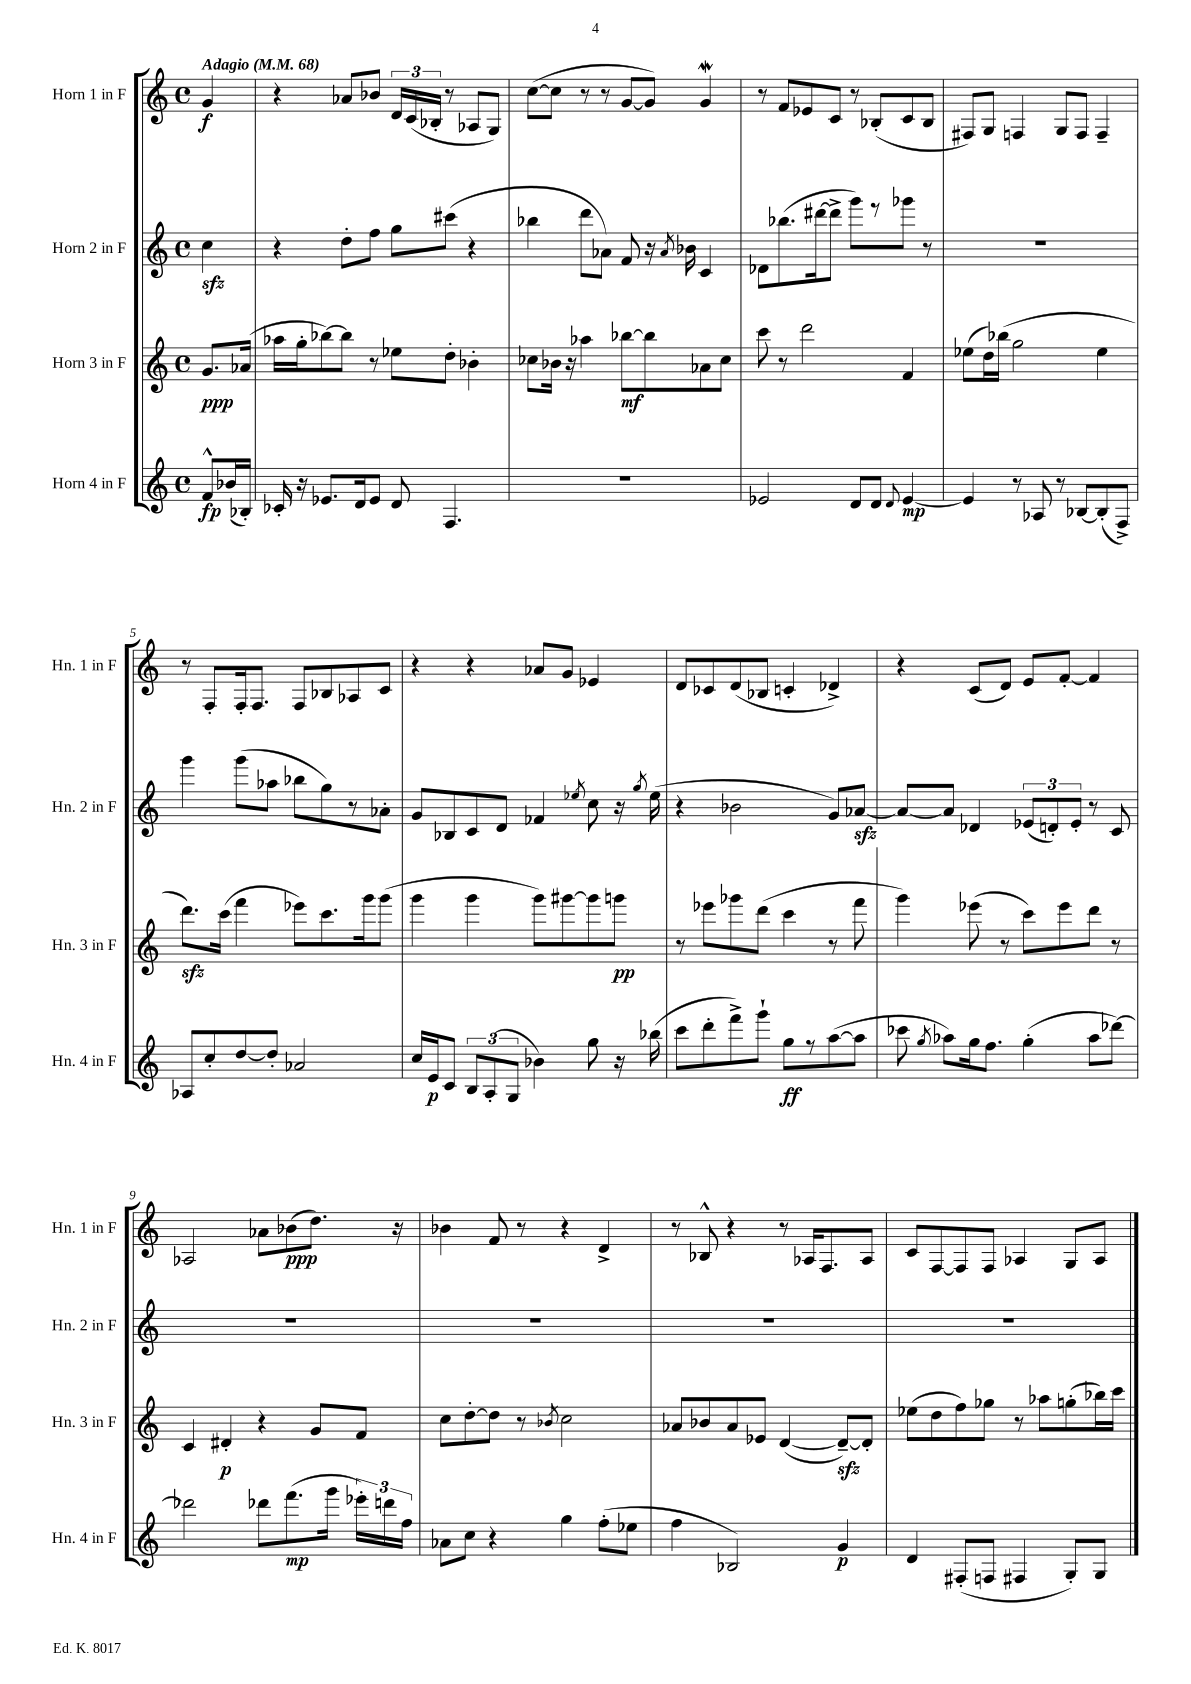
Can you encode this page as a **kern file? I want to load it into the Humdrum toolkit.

**kern	**dynam	**kern	**dynam	**kern	**kern	**dynam
*part4	*part4	*part3	*part3	*part2	*part1	*part1
*staff4	*staff4	*staff3	*staff3	*staff2	*staff1	*staff1
*I"Horn 4 in F	*	*I"Horn 3 in F	*	*I"Horn 2 in F	*I"Horn 1 in F	*
*I'Hn. 4 in F	*	*I'Hn. 3 in F	*	*I'Hn. 2 in F	*I'Hn. 1 in F	*
*clefG2	*	*clefG2	*	*clefG2	*clefG2	*
*k[]	*	*k[]	*	*k[]	*k[]	*
*M4/4	*	*M4/4	*	*M4/4	*M4/4	*
*met(c)	*	*met(c)	*	*met(c)	*met(c)	*
*MM68	*	*MM68	*	*MM68	*MM68	*
=	=	=	=	=	=	=
!	!	!	!	!	!LO:TX:a:B:t=Adagio	!
8f^^/L	fp	8.g/L	ppp	4cczz\	4g/	f
(16b-X/L	.	.	.	.	.	.
16B-X'/JJ)	.	(16a-X/Jk	.	.	.	.
=1	=1	=1	=1	=1	=1	=1
16c-X'/	.	16aa-X\LL	.	4r	4r	.
16r	.	16gg'\J	.	.	.	.
8.e-X/L	.	[8bb-X\)	.	.	.	.
.	.	8bb-\J]	.	8dd'\L	8a-X/L	.
16d/k	.	.	.	.	.	.
8e-/J	.	8r	.	8ff\J	8b-X/J	.
8d/	.	8ee-X\L	.	8gg\L	24d/LL	.
.	.	.	.	.	(24c/	.
.	.	.	.	.	24B-X'/JJ	.
4.F/	.	8dd'\J	.	(8ccc#X\J	8r	.
.	.	4b-X'\	.	4r	8A-X/L	.
.	.	.	.	.	8G/J)	.
=2	=2	=2	=2	=2	=2	=2
1r	.	8cc-X\L	.	4bb-X\	([8cc\L	.
.	.	16b-X\Jk	.	.	8cc\J]	.
.	.	16r	.	.	.	.
.	.	4aa-X\	.	8ddd\L	8r	.
.	.	.	.	8a-X\J)	8r	.
.	.	[8bb-X\L	mf	8f/	[8g/L	.
.	.	8bb-\]	.	16r	8g/J])	.
.	.	.	.	8qa-/	.	.
.	.	.	.	16b-X\	.	.
.	.	8a-X\	.	4c/	4gW/	.
.	.	8cc-\J	.	.	.	.
=3	=3	=3	=3	=3	=3	=3
2e-X/	.	8ccc\	.	8d-X\L	8r	.
.	.	8r	.	(8.bb-X\	8f/L	.
.	.	2ddd\	.	.	8e-X/	.
.	.	.	.	[16ddd#X\k	.	.
.	.	.	.	8ddd#^\J]	8c/J	.
8d/L	.	.	.	8ggg\L)	8r	.
8d/J	.	.	.	8r	(8B-X'/L	.
8qqd/	.	.	.	.	.	.
[4e-/	mp	4f/	.	8ggg-X\J	8c/	.
.	.	.	.	8r	8B-/J	.
=4	=4	=4	=4	=4	=4	=4
4e-/]	.	(8ee-X\L	.	1r	8F#X/L)	.
.	.	16dd\L)	.	.	8G/J	.
.	.	(16bb-X\JJ	.	.	.	.
8r	.	2gg\	.	.	4Fn/	.
8A-X/	.	.	.	.	.	.
8r	.	.	.	.	8G/L	.
[8B-X/L	.	.	.	.	8F/J	.
(8B-'/]	.	4ee-\	.	.	4F~/	.
8F^/J)	.	.	.	.	.	.
!!LO:LB:g=z
=5	=5	=5	=5	=5	=5	=5
8A-X/L	.	8.dddzz\L)	.	4ggg\	8r	.
8cc'/	.	.	.	.	8F'/L	.
.	.	(16ccc\Jk	.	.	.	.
[8dd/	.	4fff\	.	(8ggg\L	16F'/k	.
.	.	.	.	.	8.F/J	.
8dd'/J]	.	.	.	8aa-X\J	.	.
2a-X/	.	8eee-X\L)	.	8bb-X\L	8F/L	.
.	.	8.ccc\	.	8gg\)	8B-X/	.
.	.	.	.	8r	8A-X/	.
.	.	16ggg\k	.	.	.	.
.	.	(8ggg\J	.	8a-X'\J	8c/J	.
=6	=6	=6	=6	=6	=6	=6
16cc/LL	.	4ggg\	.	8g/L	4r	.
16e/J	p	.	.	.	.	.
8c/J	.	.	.	8B-X/	.	.
12B/L	.	4ggg\	.	8c/	4r	.
(12A'/	.	.	.	.	.	.
.	.	.	.	8d/J	.	.
12G/J	.	.	.	.	.	.
4b-X\)	.	8ggg\L)	.	4f-X/	8a-X/L	.
.	.	[8ggg#X\	.	.	8g/J	.
.	.	.	.	8qee-X/	.	.
8gg\	.	8ggg#\]	.	8cc\	4e-X/	.
16r	.	8gggn\J	pp	16r	.	.
.	.	.	.	8qgg/	.	.
(16bb-X\	.	.	.	(16ee-\	.	.
=7	=7	=7	=7	=7	=7	=7
8ccc\L	.	8r	.	4r	8d/L	.
8ddd'\	.	8eee-X\L	.	.	8c-X/	.
8fff^\)	.	8ggg-X\	.	2b-X\	(8d/	.
8ggg`\J	.	(8ddd\J	.	.	8B-X/J	.
8gg\L	ff	4ccc\	.	.	4cn'/	.
8r	.	.	.	.	.	.
([8aa\	.	8r	.	8g/L)	4d-X^/)	.
8aa\J]	.	8fff\	.	[8a-Xzz/J	.	.
=8	=8	=8	=8	=8	=8	=8
8ccc-X\	.	4ggg\)	.	8a-/L_	4r	.
8qgg/	.	.	.	.	.	.
8aa-X\L)	.	.	.	8a-/J]	.	.
16gg\k	.	(8eee-X\	.	4d-X/	(8c/L	.
8.ff\J	.	.	.	.	.	.
.	.	8r	.	.	8d/J)	.
(4gg'\	.	8ccc\L)	.	(12e-X/L	8e/L	.
.	.	.	.	12dn'/)	.	.
.	.	8eee-\	.	.	[8f'/J	.
.	.	.	.	12e-'/J	.	.
8aa-\L	.	8ddd\J	.	8r	4f/]	.
[8ddd-X\J)	.	8r	.	8c/	.	.
!!LO:LB:g=z
=9	=9	=9	=9	=9	=9	=9
2ddd-X\]	.	4c/	.	1r	2A-X/	.
.	.	4d#X'/	p	.	.	.
8ddd-X\L	.	4r	.	.	8a-X\L	.
(8.fff\	mp	.	.	.	(8b-X\	ppp
.	.	8g/L	.	.	8.dd\J)	.
16ggg\Jk	.	.	.	.	.	.
24eee-X'\LL)	.	8f/J	.	.	.	.
24dddn\	.	.	.	.	.	.
.	.	.	.	.	16r	.
24ff\JJ	.	.	.	.	.	.
=10	=10	=10	=10	=10	=10	=10
8a-X\L	.	8cc\L	.	1r	4b-X\	.
8cc\J	.	[8dd'\	.	.	.	.
4r	.	8dd\J]	.	.	8f/	.
.	.	8r	.	.	8r	.
.	.	8qb-X/	.	.	.	.
4gg\	.	2cc\	.	.	4r	.
(8ff'\L	.	.	.	.	4d^/	.
8ee-X\J	.	.	.	.	.	.
=11	=11	=11	=11	=11	=11	=11
4ff\	.	8a-X/L	.	1r	8r	.
.	.	8b-X/	.	.	8B-X^^/	.
2B-X/)	.	8a-/	.	.	4r	.
.	.	8e-X/J	.	.	.	.
.	.	([4d/	.	.	8r	.
.	.	.	.	.	16A-X/KL	.
.	.	.	.	.	8.F/	.
4g/	p	8dzz~/L_)	.	.	.	.
.	.	8d'/J]	.	.	8A-/J	.
=12	=12	=12	=12	=12	=12	=12
4d/	.	(8ee-X\L	.	1r	8c/L	.
.	.	8dd\	.	.	[8F/	.
(8F#X'/L	.	8ff\)	.	.	8F/]	.
8Fn/J	.	8gg-X\J	.	.	8F/J	.
4F#X/	.	8r	.	.	4A-X/	.
.	.	8aa-X\L	.	.	.	.
8G'/L)	.	(8ggn'\	.	.	8G/L	.
8G/J	.	16bb-X\L)	.	.	8A-/J	.
.	.	16ccc\JJ	.	.	.	.
==	==	==	==	==	==	==
*-	*-	*-	*-	*-	*-	*-
